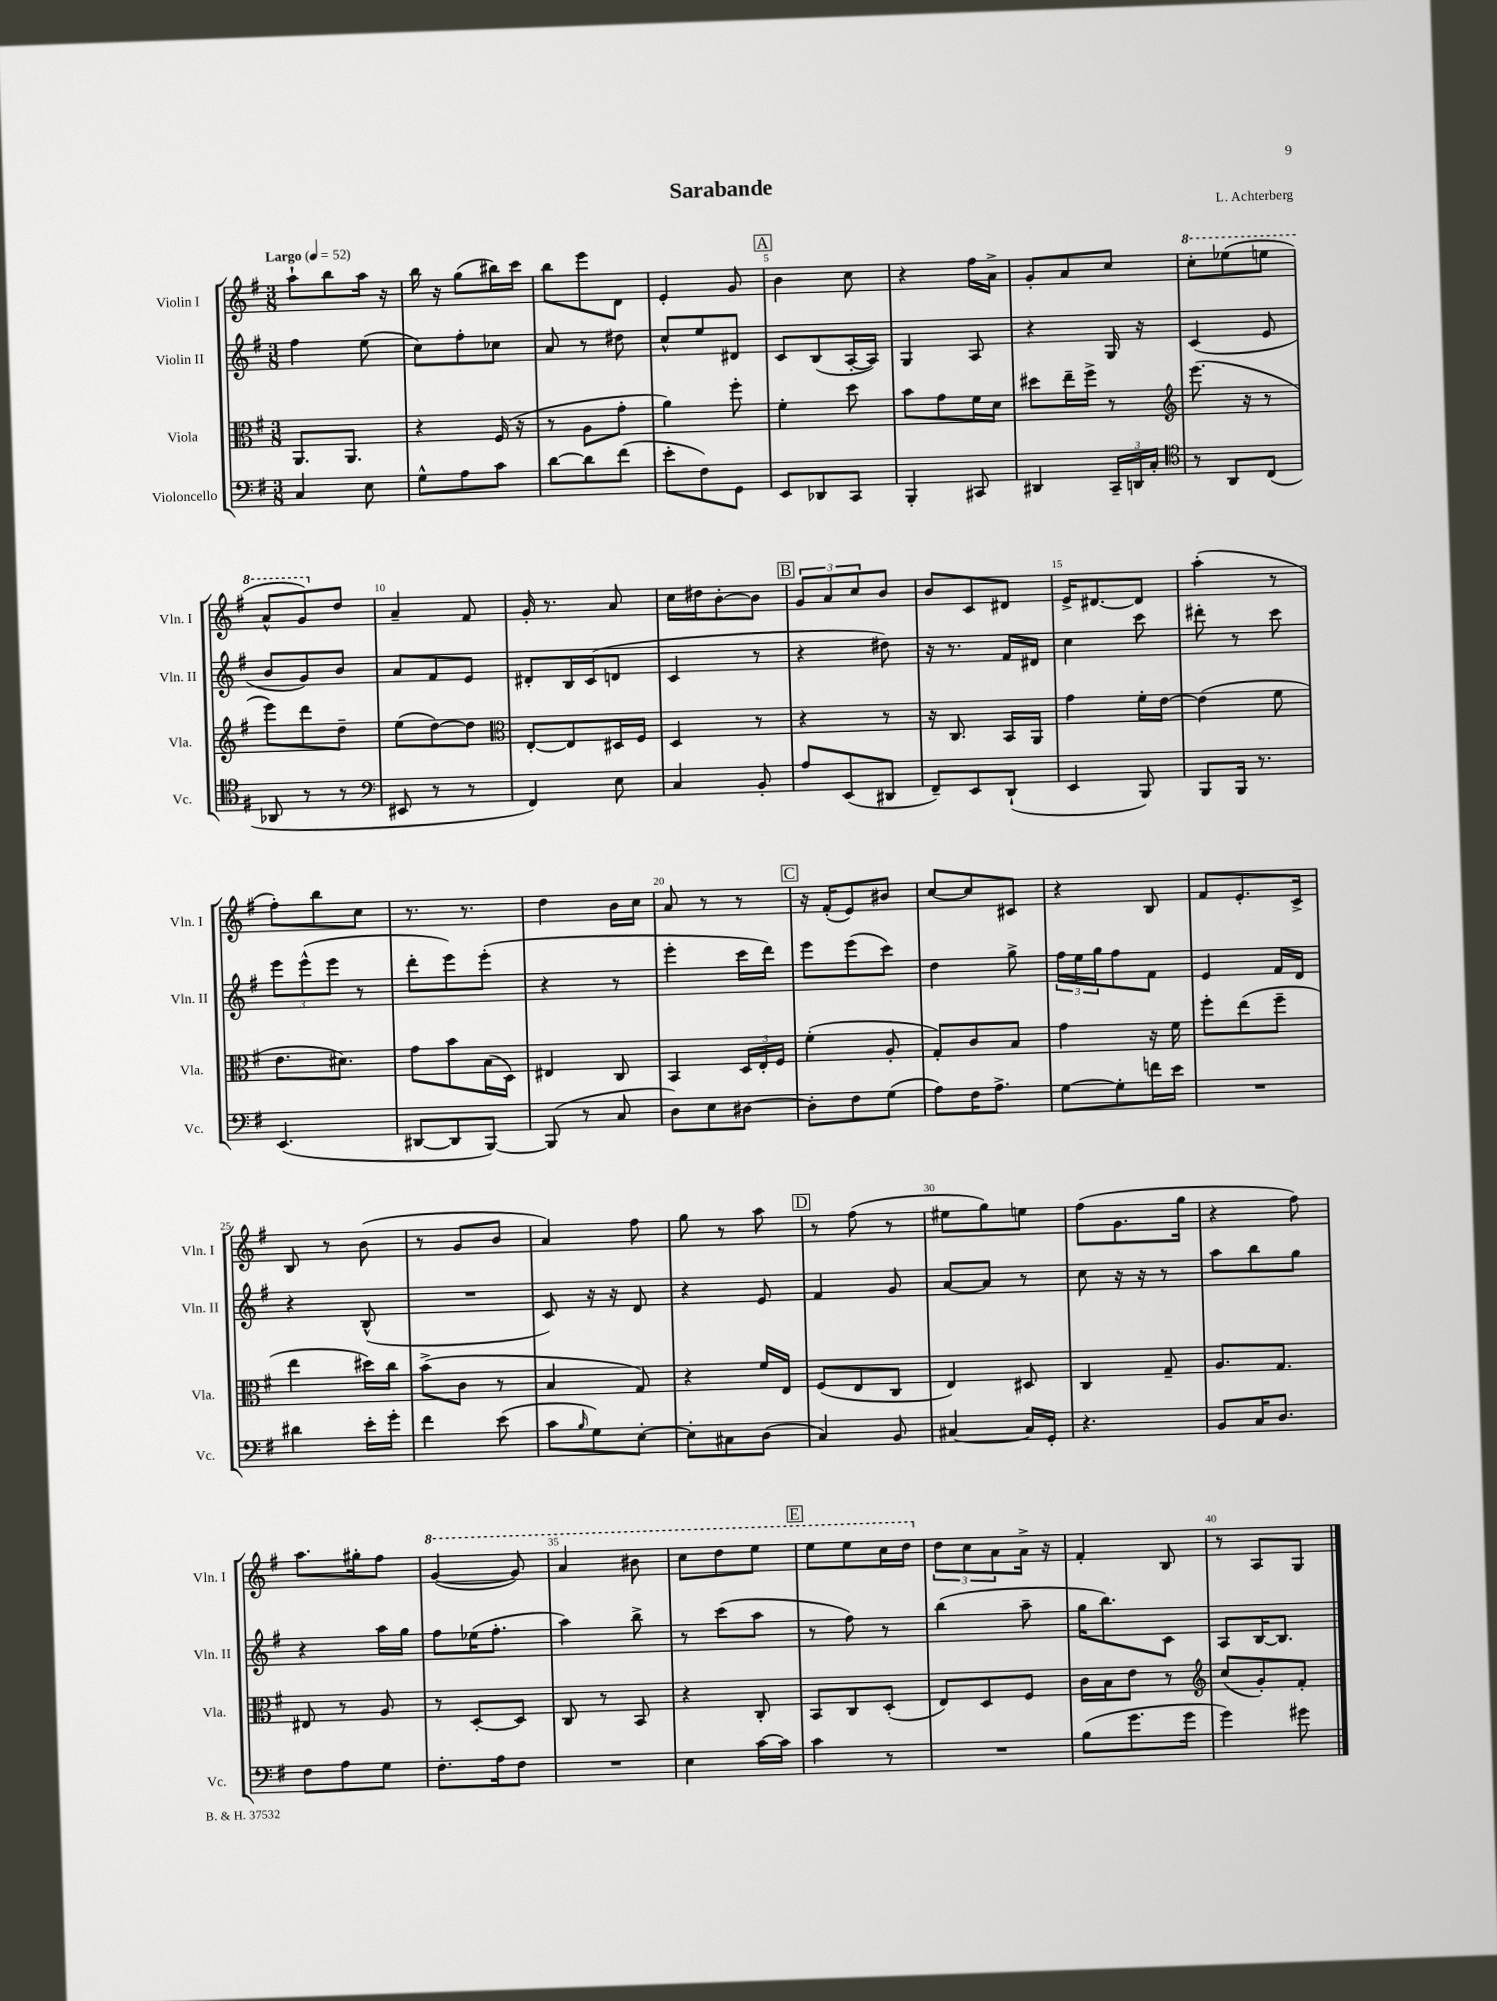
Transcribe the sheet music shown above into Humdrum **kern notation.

**kern	**kern	**kern	**kern
*part4	*part3	*part2	*part1
*staff4	*staff3	*staff2	*staff1
*I"Violoncello	*I"Viola	*I"Violin II	*I"Violin I
*I'Vc.	*I'Vla.	*I'Vln. II	*I'Vln. I
*clefF4	*clefC3	*clefG2	*clefG2
*k[f#]	*k[f#]	*k[f#]	*k[f#]
*M3/8	*M3/8	*M3/8	*M3/8
*MM52	*MM52	*MM52	*MM52
=1	=1	=1	=1
!	!	!	!LO:TX:a:B:t=Largo
4C/	8.AA/L	4ff#\	8aa`\L
.	.	.	8bb\
.	8.AA/J	.	.
8E\	.	(8ee\	16aa\Jk
.	.	.	16r
=2	=2	=2	=2
8G^^\L	4r	8cc\L)	16bb\
.	.	.	16r
8A\	.	8ff#'\	(8gg\L
8c\J	(16F#/	8cc-X\J	16bb#X\L)
.	16r	.	16ccc\JJ
=3	=3	=3	=3
[8d\L	8r	8a/	8bb\L
8d\]	8A\L	8r	8eee\
(8f#\J	8g'\J	8dd#X\	8d\J
=4	=4	=4	=4
8e'\L	4a\)	8cc^^/L	4e'/
8F#\)	.	8ee/	.
8GG\J	8ff#'\	8d#X/J	8g/
!!LO:REH:place=s1:t=A
=5	=5	=5	=5
8EE/L	4f#'\	8c/L	4b\
8DD-X/	.	(8B/	.
8CC/J	8dd\	[16A'/L	8cc\
.	.	16A/JJ])	.
=6	=6	=6	=6
4BBB'/	8b\L	4G/	4r
.	8g\	.	.
8CC#X/	16f#\L	8A/	16ff#\LL
.	16d\JJ	.	16a^\JJ
=7	=7	=7	=7
4DD#X/	8dd#X\L	4r	8g'/L
.	16ee~\L	.	8a/
.	16ff#^\JJ	.	.
24CC~/LL	8r	16G/	8cc/J
24DDn/	.	.	.
.	.	16r	.
24C'/JJ	.	.	.
=8	=8	=8	=8
*clefC4	*clefG2	*	*
*	*	*	*8va
8r	(8.eee\	(4c/	8ccc'\L
8AA/L	.	.	(8eee-X\
.	16r	.	.
(8C/J	8r	8e/	8eeen\J
!!LO:LB:g=z
=9	=9	=9	=9
8AA-X/	8eee\L)	8b/L	8aa^^/L
8r	8ddd\	8g/)	8gg/)
*	*	*	*X8va
8r	8dd~\J	8b/J	8dd/J
=10	=10	=10	=10
*clefF4	*	*	*
8EE#X/	(8ee\L	8a/L	4a~/
8r	[8dd\)	8f#/	.
8r	8dd\J]	8e/J	8f#/
=11	=11	=11	=11
*	*clefC3	*	*
4FF#/)	[8E'/L	8d#X'/L	16g'/
.	.	.	8.r
.	8E/]	16B/L	.
.	.	(16c/J	.
8E\	16D#X/L	8dn/J	8a/
.	16F#/JJ	.	.
=12	=12	=12	=12
4C/	4D/	4c/	16cc\LL
.	.	.	16dd#X\J
.	.	.	[8b'\
8BB'/	8r	8r	8b\J]
!!LO:REH:place=s1:t=B
=13	=13	=13	=13
8A/L	4r	4r	12g/L
.	.	.	12a/
(8EE/	.	.	.
.	.	.	12cc/
8DD#X/J	8r	8dd#X\)	8b/J
=14	=14	=14	=14
8FF#~/L)	16r	16r	8b/L
.	8.C/	8.r	.
8EE/	.	.	8c/
(8DD`/J	16BB/LL	16f#/LL	8d#X/J
.	16AA/JJ	16d#X/JJ	.
=15	=15	=15	=15
4EE/	4g\	4cc\	16e^/KL
.	.	.	[8.d#X/
8BBB/)	16f#'\LL	8ccc\	8d#/J]
.	[16e\JJ	.	.
=16	=16	=16	=16
8BBB/L	(4e\]	8ddd#X'\	(4aa'\
16BBB/Jk	.	8r	.
8.r	.	.	.
.	8f#\	8ccc\	8r
!!LO:LB:g=z
=17	=17	=17	=17
(4.EE/	8.e\L	12eee\L	8ff#'\L)
.	.	(12eee^^\	.
.	.	.	8bb\
.	.	12eee\J	.
.	8.d#X\J)	.	.
.	.	8r	8cc\J
=18	=18	=18	=18
[8DD#X/L	8g\L	8ddd'\L	8.r
8DD#/]	8b\	8eee\)	.
.	.	.	8.r
[8BBB/J)	(16B\L	(8eee'\J	.
.	16D\JJ)	.	.
=19	=19	=19	=19
(8BBB/]	4E#X/	4r	4dd\
8r	.	.	.
8C/	8C/	8r	16b\LL
.	.	.	16cc\JJ
=20	=20	=20	=20
8D\L)	4BB/	4eee'\	8a/
8E\	.	.	8r
[8D#X\J	24D/LL	16ccc\LL	8r
.	24E'/	.	.
.	.	16ddd\JJ)	.
.	24F#/JJ	.	.
!!LO:REH:place=s1:t=C
=21	=21	=21	=21
8D#'\L]	(4f#'\	8eee\L	16r
.	.	.	(16f#'/KL
8F#\	.	(8eee\	8e/)
(8G\J	8A'/	8ccc\J)	8b#X/J
=22	=22	=22	=22
8A\L)	8G'/L)	4dd\	[8cc/L
16F#\K	8c/	.	8cc/]
8.A^\J	.	.	.
.	8B/J	8gg^\	8c#X/J
=23	=23	=23	=23
[8G\L	4g\	24ff#\LL	4r
.	.	24ee\	.
.	.	24gg\J	.
8G'\]	.	8ff#\	.
16fn\L	16r	8f#\J	8B/
16e\JJ	16f#\	.	.
=24	=24	=24	=24
4.r	8ff#'\L	4e/	8f#/L
.	(8ee\	.	8.e'/
.	8ff#~\J	16f#/LL	.
.	.	16d/JJ	16c^/Jk
!!LO:LB:g=z
=25	=25	=25	=25
4d#X\	4ee\	4r	8B/
.	.	.	8r
16e'\LL	16dd#X\LL)	(8B^^/	(8b\
16g'\JJ	16cc\JJ	.	.
=26	=26	=26	=26
4f#\	(8b^\L	4.r	8r
.	8c\J	.	8g/L
(8e\	8r	.	8b/J
=27	=27	=27	=27
8c\L	4B/	8c/)	4a/)
16qqB/	.	.	.
8G\)	.	16r	.
.	.	16r	.
[8E'\J	8G/)	8d/	8ff#\
=28	=28	=28	=28
8E'\L]	4r	4r	8gg\
8C#X\	.	.	8r
(8D\J	16f#/LL	8e/	8aa\
.	16E/JJ	.	.
!!LO:REH:place=s1:t=D
=29	=29	=29	=29
4C/)	(8F#/L	4f#/	8r
.	8E/	.	(8ff#\
8BB/	8C/J	8g/	8r
=30	=30	=30	=30
[4C#X/	4E/)	[8a/L	8ee#X\L
.	.	8a/J]	8gg\)
16C#/LL]	8D#X/	8r	8een\J
16GG'/JJ	.	.	.
=31	=31	=31	=31
4.r	4C/	8cc\	(8ff#\L
.	.	16r	8.g\
.	.	16r	.
.	8G~/	8r	.
.	.	.	16gg\Jk
=32	=32	=32	=32
8BB/L	8.A/L	8aa\L	4r
16C/K	.	8bb\	.
8.D/J	8.G/J	.	.
.	.	8gg\J	8ff#\)
!!LO:LB:g=z
=33	=33	=33	=33
8F#\L	8E#X/	4r	8.aa\L
8A\	8r	.	.
.	.	.	16gg#X'\k
8G\J	8A/	16aa\LL	8ff#\J
.	.	16gg\JJ	.
=34	=34	=34	=34
*	*	*	*8va
8.F#'\L	8r	8ff#\L	([4gg/
.	[8D'/L	(16ee-X\K	.
16A\k	.	8.ff#'\J	.
8F#\J	8D/J]	.	8gg/])
=35	=35	=35	=35
4.r	8C/	4aa\)	4aa/
.	8r	.	.
.	8BB/	8bb^\	8bb#X\
=36	=36	=36	=36
4E\	4r	8r	8ccc\L
.	.	(8ccc\L	8ddd\
[16c\LL	8C'/	8aa\J	8eee\J
16c\JJ]	.	.	.
!!LO:REH:place=s1:t=E
=37	=37	=37	=37
4c\	8BB/L	8r	8eee\L
.	8C/	8ff#\)	8eee\
8r	(8D'/J	8r	16ccc\L
.	.	.	16ddd\JJ
=38	=38	=38	=38
*	*	*	*X8va
4.r	8E/L)	(4bb\	12dd\L
.	.	.	12cc\
.	8D/	.	.
.	.	.	12a\
.	8F#/J	8aa~\	16a^\Jk
.	.	.	16r
=39	=39	=39	=39
(8B\L	16c\LL	16gg\KL	4f#'/
.	16B\J	8.bb\)	.
8.g\	8e\J	.	.
.	8r	8c\J	8B/
16g\Jk	.	.	.
=40	=40	=40	=40
*	*clefG2	*	*
4g\)	(8cc/L	8A/L	8r
.	8g'/)	[16B/K	8A/L
.	.	8.B/J]	.
8g#X\	8f#'/J	.	8G/J
==	==	==	==
*-	*-	*-	*-
